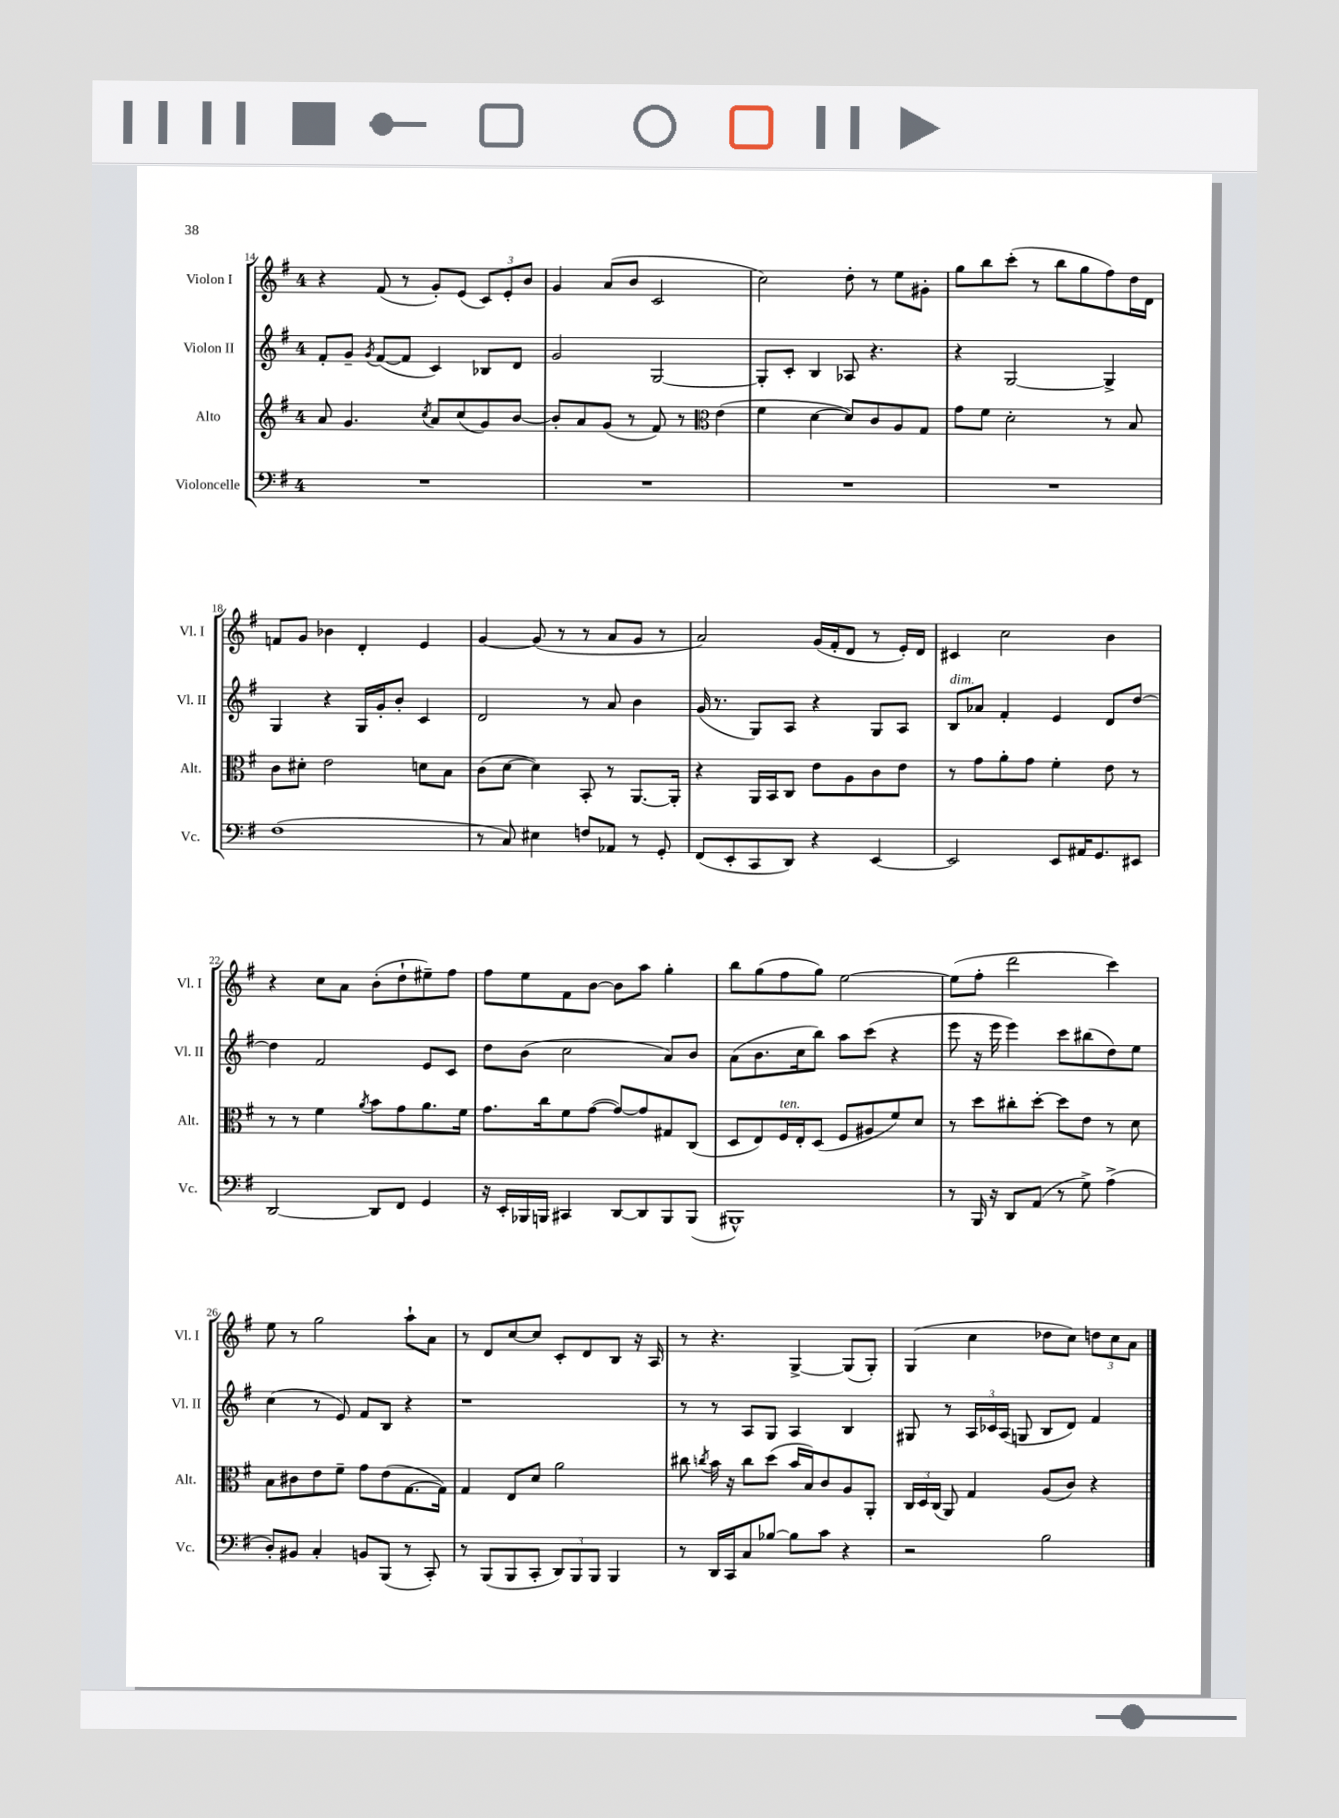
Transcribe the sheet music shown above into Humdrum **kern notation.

**kern	**kern	**kern	**kern
*part4	*part3	*part2	*part1
*staff4	*staff3	*staff2	*staff1
*I"Violoncelle	*I"Alto	*I"Violon II	*I"Violon I
*I'Vc.	*I'Alt.	*I'Vl. II	*I'Vl. I
*clefF4	*clefG2	*clefG2	*clefG2
*k[f#]	*k[f#]	*k[f#]	*k[f#]
*M4/4	*M4/4	*M4/4	*M4/4
=14	=14	=14	=14
1r	8a/	8f#'/L	4r
.	4.g/	8g~/J	.
.	.	8qg/	.
.	.	([8f#/L	(8f#/
.	.	8f#/J]	8r
.	8qcc/	.	.
.	8a/L	4c/)	8g'/L)
.	(8cc/	.	(8e/J
.	8g/)	8B-X/L	12c/L)
.	.	.	12e'/
.	[8b/J	8d/J	.
.	.	.	12b/J
=15	=15	=15	=15
1r	8b'/L]	2g/	4g/
.	8a/	.	.
.	(8g/J	.	(8a/L
.	8r	.	8b/J
.	8f#/)	[2G/	2c/
.	8r	.	.
*	*clefC3	*	*
.	(4e\	.	.
=16	=16	=16	=16
1r	4f#\	8G'/L]	2cc\)
.	.	8c'/J	.
.	[4d\	4B/	.
.	8d/L])	8A-X/	8dd'\
.	8c/	4.r	8r
.	8A/	.	8ee\L
.	8G/J	.	8g#X'\J
=17	=17	=17	=17
1r	8g\L	4r	8gg\L
.	8f#\J	.	8bb\
.	2d'\	[2G/	(8ccc'\J
.	.	.	8r
.	.	.	8bb\L
.	.	.	8gg\
.	8r	4G^/]	8ff#\)
.	8B/	.	16dd\L
.	.	.	16d\JJ
!!LO:LB:g=z
=18	=18	=18	=18
(1F#	8c\L	4G/	8fn/L
.	8d#X'\J	.	8g/J
.	2e\	4r	4b-X\
.	.	16G/LL	4d'/
.	.	16g'/J	.
.	.	8b'/J	.
.	8dn\L	4c/	4e/
.	8B\J	.	.
=19	=19	=19	=19
8r	(8c\L	2d/	[4g/
8C/)	[8d\J	.	.
4E#X\	4d\])	.	(8g/]
.	.	.	8r
8Fn/L	8BB'/	8r	8r
8AA-X/J	8r	8a/	8a/L
8r	[8.AA/L	4b\	8g/J
8GG'/	.	.	8r
.	16AA'/Jk]	.	.
=20	=20	=20	=20
(8FF#/L	4r	(16g/	2a/)
.	.	8.r	.
8EE'/	.	.	.
8CC/	16AA/LL	8G/L)	.
.	16BB/J	.	.
8DD/J)	8C/J	8A/J	.
4r	8e\L	4r	(16g/LL
.	.	.	16f#'/J
.	8A\	.	8d/J
[4EE/	8c\	8G/L	8r
.	8e\J	8A/J	16e'/LL)
.	.	.	16d/JJ
=21	=21	=21	=21
!	!	!LO:TX:a:i:t=dim.	!
2EE/]	8r	8B/L	4c#X/
.	8g\L	8a-X/J	.
.	8a'\	4f#'/	2cc\
.	8g\J	.	.
8EE/L	4f#'\	4e/	.
16AA#X/K	.	.	.
8.GG/	.	.	.
.	8e\	8d/L	4b\
8EE#X/J	8r	[8dd/J	.
!!LO:LB:g=z
=22	=22	=22	=22
[2DD/	8r	4dd\]	4r
.	8r	.	.
.	4f#\	2f#/	8cc\L
.	.	.	8a\J
.	8qa/	.	.
8DD/L]	8b\L	.	(8b'\L
8FF#/J	8g\	.	8dd`\
4GG/	8.a\	8e/L	8ee#X~\)
.	.	8c/J	8ff#\J
.	16f#\Jk	.	.
=23	=23	=23	=23
16r	8.g\L	8dd\L	8ff#\L
16EE'/LL	.	.	.
16BBB-X/	.	(8b\J	8ee\
16BBBn/JJ	16cc\k	.	.
4CC#X/	8f#\	2cc\	8f#\
.	([8g\J	.	[8b\J
[8DD/L	8g/L_)	.	8b\L]
8DD/]	8g/]	.	8aa\J
8BBB/	8G#X/	8a/L)	4gg'\
(8BBB/J	(8C/J	8b/J	.
=24	=24	=24	=24
1BBB#X^^)	8D/L	(8a\L	8bb\L
.	8E/)	8.b\	(8gg\
!	!LO:TX:a:i:t=ten.	!	!
.	16F#/L	.	8ff#\
.	16E'/J	16cc\k	.
.	(8D/J	8bb\J)	8gg\J)
.	8F#/L	8aa\L	[2ee\
.	8A#X/	(8ccc\J	.
.	8f#/)	4r	.
.	8d/J	.	.
=25	=25	=25	=25
8r	8r	8eee\	(8ee\L]
16BBB/	8dd\L	16r	8ff#'\J
16r	.	16eee\	.
8DD/L	8cc#X'\	4eee\)	2ddd\
(8AA/J	[8dd'\J	.	.
8r	8dd\L]	8ccc\L	.
8G^\)	8e\J	(8bb#X\	.
(4A^\	8r	8dd\)	4ccc\)
.	8d\	8ee\J	.
!!LO:LB:g=z
=26	=26	=26	=26
8D'/L)	8B\L	(4cc\	8ee\
8BB#X/J	8c#X\	.	8r
4C'/	8e\	8r	2gg\
.	8f#~\J	8e/)	.
8BBn/L	8g\L	8f#/L	.
(8BBB/J	(8e\	8B/J	.
8r	[8.G\	4r	8aa`\L
8CC'/)	.	.	8a\J
.	16G\Jk])	.	.
=27	=27	=27	=27
8r	4G/	1r	8r
(8BBB/L	.	.	8d/L
8BBB/	8E/L	.	[8cc/
8CC'/J	8d/J	.	8cc/J]
12DD/L)	2a\	.	8c'/L
12BBB/	.	.	.
.	.	.	8d/
12BBB/J	.	.	.
4BBB/	.	.	8B/J
.	.	.	16r
.	.	.	16A/
=28	=28	=28	=28
8r	8cc#X\	8r	8r
.	8qccn/	.	.
16DD/LL	16b\	8r	4.r
16CC/J	16r	.	.
8C/	8cc\L	8A/L	.
[8B-X/J	(8dd\J	8G/J	.
8B-\L]	16b/LL	4A/	[4G^/
.	16B/J)	.	.
8c\J	8c/	.	.
4r	8A/	4B/	(8G/L]
.	8AA'/J	.	8G'/J)
=29	=29	=29	=29
2r	24C/LL	8G#X/	(4G/
.	24D/	.	.
.	(24C/JJ	.	.
.	8AA/)	8r	.
.	4G/	24A/LL	4cc\
.	.	24c-X/	.
.	.	(24A/JJ	.
.	.	8Gn/	.
2B\	(8A/L	8B/L	8dd-X\L
.	8c/J)	8d/J)	8cc\J)
.	4r	4f#/	12ddn\L
.	.	.	12cc\
.	.	.	12a\J
==	==	==	==
*-	*-	*-	*-
